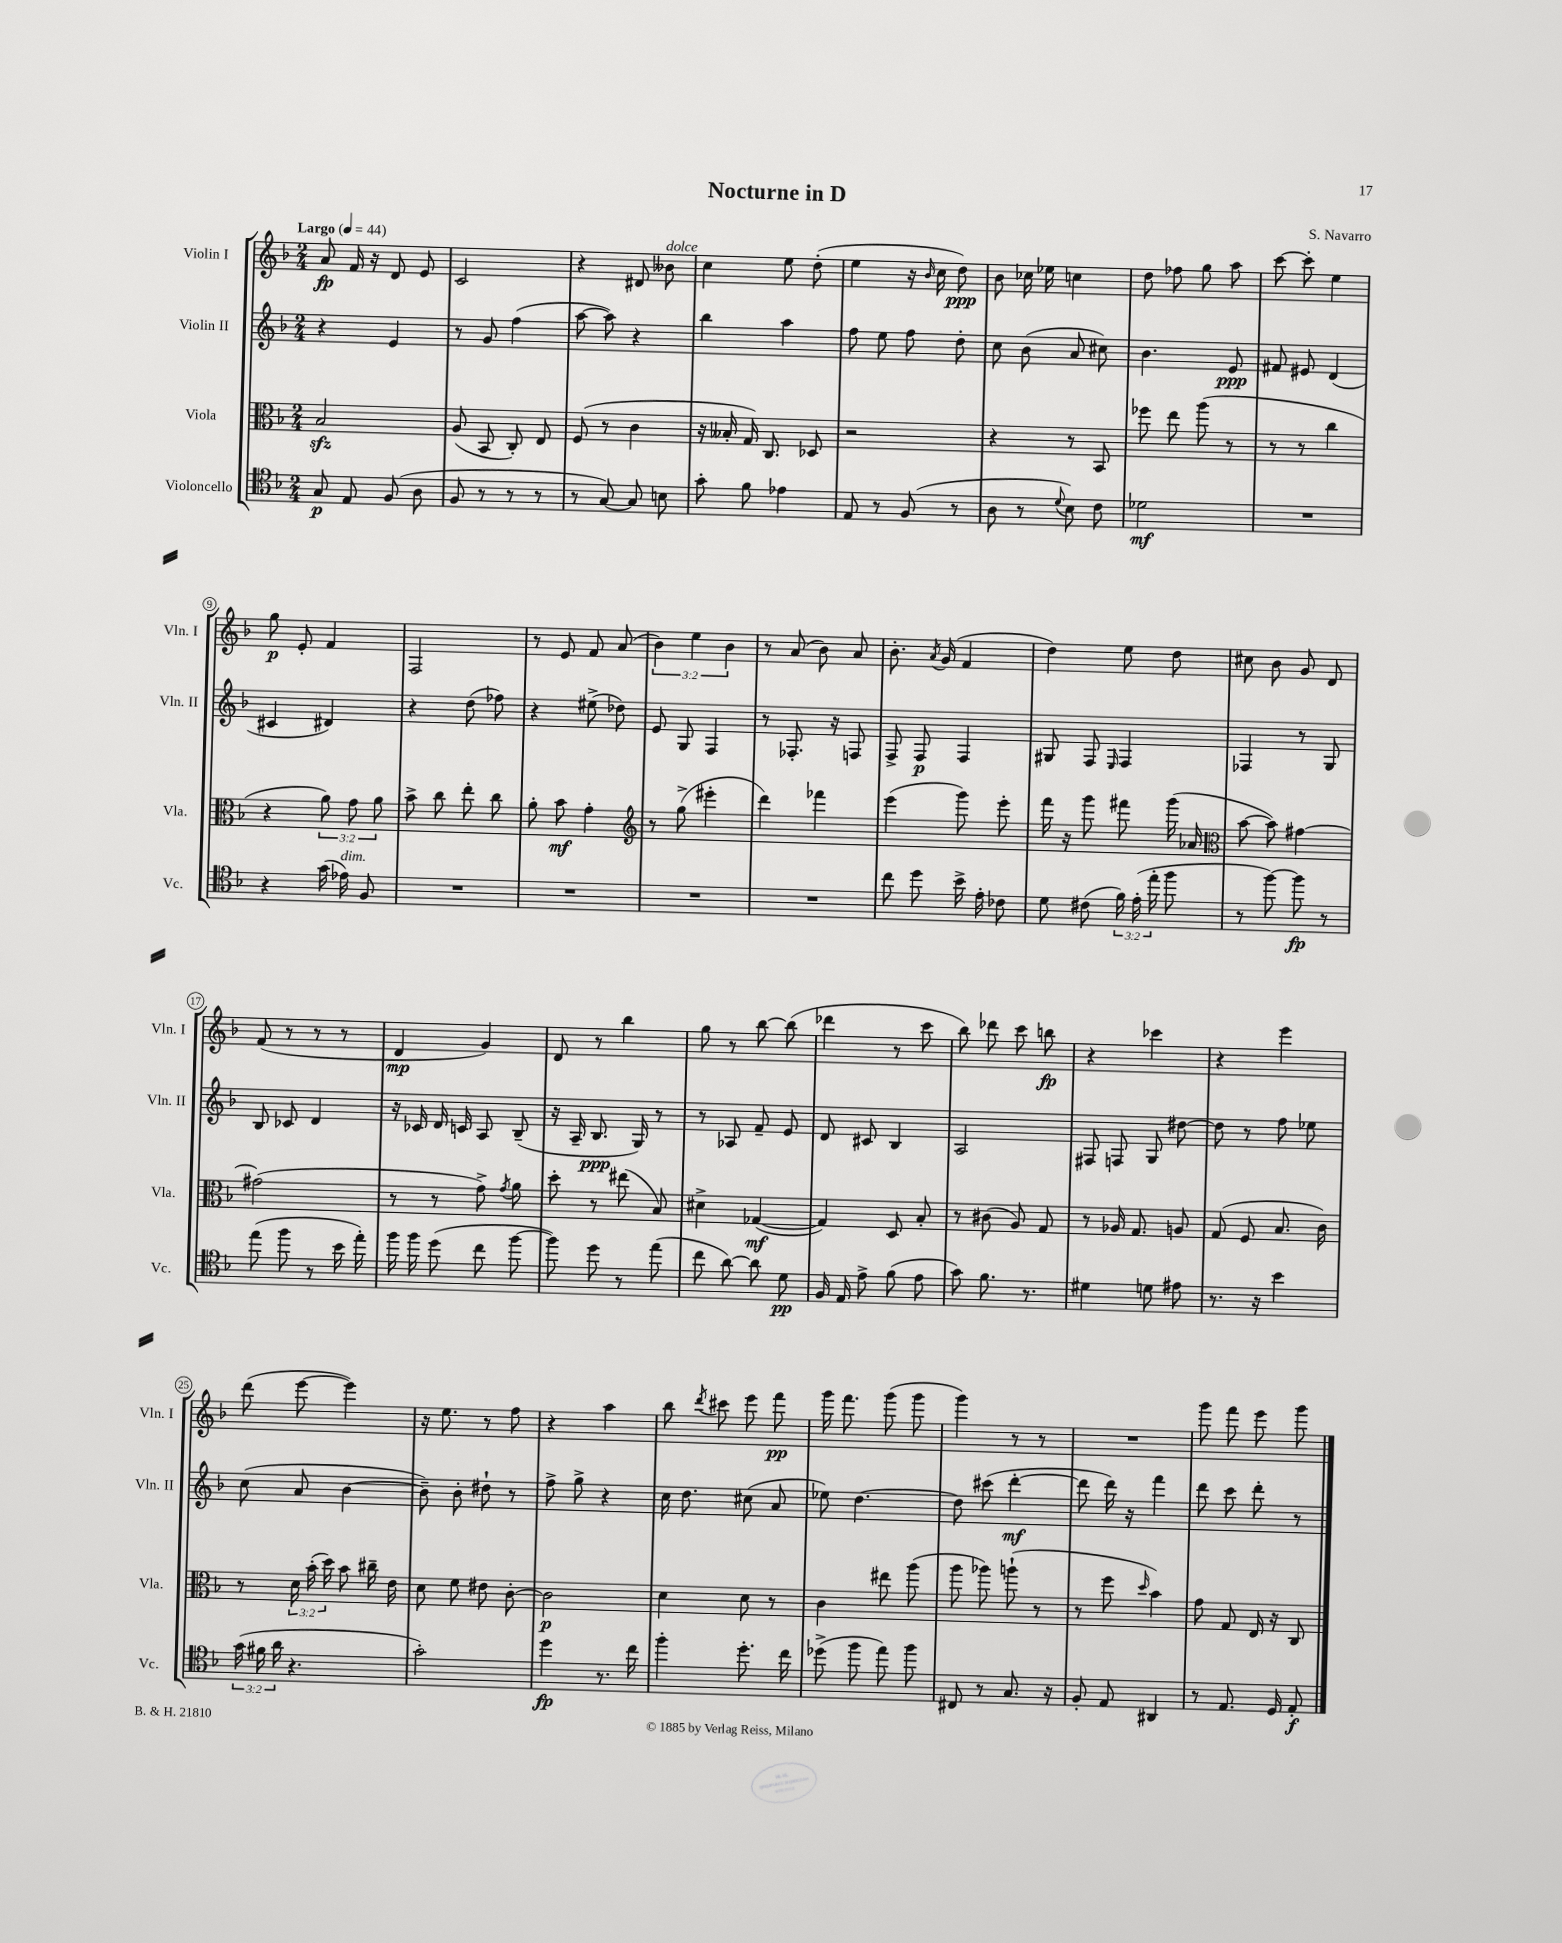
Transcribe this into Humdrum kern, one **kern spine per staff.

**kern	**dynam	**kern	**dynam	**kern	**dynam	**kern	**dynam
*part4	*part4	*part3	*part3	*part2	*part2	*part1	*part1
*staff4	*staff4	*staff3	*staff3	*staff2	*staff2	*staff1	*staff1
*I"Violoncello	*	*I"Viola	*	*I"Violin II	*	*I"Violin I	*
*I'Vc.	*	*I'Vla.	*	*I'Vln. II	*	*I'Vln. I	*
*clefC4	*	*clefC3	*	*clefG2	*	*clefG2	*
*k[b-]	*	*k[b-]	*	*k[b-]	*	*k[b-]	*
*M2/4	*	*M2/4	*	*M2/4	*	*M2/4	*
*MM44	*	*MM44	*	*MM44	*	*MM44	*
=1	=1	=1	=1	=1	=1	=1	=1
!	!	!	!	!	!	!LO:TX:a:B:t=Largo	!
8G/	p	2B-zz/	.	4r	.	8a/	fp
8E/	.	.	.	.	.	16f/	.
.	.	.	.	.	.	16r	.
(8F/	.	.	.	4e/	.	8d/	.
8A\	.	.	.	.	.	8e/	.
=2	=2	=2	=2	=2	=2	=2	=2
8F/	.	(8A/	.	8r	.	2c/	.
8r	.	8BB-/	.	8g/	.	.	.
8r	.	8C'/)	.	(4ff\	.	.	.
8r	.	8E/	.	.	.	.	.
=3	=3	=3	=3	=3	=3	=3	=3
8r	.	(8F/	.	[8aa\	.	4r	.
[8G/)	.	8r	.	8aa\])	.	.	.
8G/]	.	4c\	.	4r	.	8d#X/	.
!	!	!	!	!	!	!LO:TX:a:i:t=dolce	!
8Bn\	.	.	.	.	.	8b--X\	.
=4	=4	=4	=4	=4	=4	=4	=4
8g'\	.	16r	.	4bb-\	.	4cc\	.
.	.	16B--X'/	.	.	.	.	.
8f\	.	16G/)	.	.	.	.	.
.	.	8.C/	.	.	.	.	.
4e-X\	.	.	.	4aa\	.	8ee\	.
.	.	8D-X/	.	.	.	(8dd'\	.
=5	=5	=5	=5	=5	=5	=5	=5
8E/	.	2r	.	8ff\	.	4ee\	.
8r	.	.	.	8ee\	.	.	.
(8F/	.	.	.	8ff\	.	16r	.
.	.	.	.	.	.	16qqb-/	.
.	.	.	.	.	.	16cc\	.
8r	.	.	.	8dd'\	.	8dd\)	ppp
=6	=6	=6	=6	=6	=6	=6	=6
8A\	.	4r	.	8cc\	.	8b-\	.
8r	.	.	.	(8b-\	.	16cc-X\	.
.	.	.	.	.	.	16ee-X\	.
8qqd/	.	.	.	.	.	.	.
8B-\)	.	8r	.	8a/	.	4ccn\	.
8c\	.	8BB-/	.	8cc#X\)	.	.	.
=7	=7	=7	=7	=7	=7	=7	=7
2d-X\	mf	8ff-X\	.	4.b-\	.	8dd\	.
.	.	8ee\	.	.	.	8ff-X\	.
.	.	(8aa\	.	.	.	8gg\	.
.	.	8r	.	8e/	ppp	8aa\	.
=8	=8	=8	=8	=8	=8	=8	=8
2r	.	8r	.	8f#X/	.	[8ccc\	.
.	.	8r	.	8e#X/	.	8ccc'\]	.
.	.	4cc\	.	(4d/	.	4ee\	.
!!LO:LB:g=z
=9	=9	=9	=9	=9	=9	=9	=9
4r	.	4r	.	4c#X/	.	8gg\	p
.	.	.	.	.	.	8e'/	.
(16g\	.	12a\)	.	4d#X/)	.	4f/	.
!LO:TX:a:i:t=dim.	!	!	!	!	!	!	!
16e-X\)	.	.	.	.	.	.	.
.	.	12g\	.	.	.	.	.
8F/	.	.	.	.	.	.	.
.	.	12a\	.	.	.	.	.
=10	=10	=10	=10	=10	=10	=10	=10
2r	.	8b-^\	.	4r	.	2F/	.
.	.	8cc\	.	.	.	.	.
.	.	8ee'\	.	(8dd\	.	.	.
.	.	8cc\	.	8ff-X\)	.	.	.
=11	=11	=11	=11	=11	=11	=11	=11
2r	.	8a'\	.	4r	.	8r	.
.	.	8b-\	mf	.	.	8e/	.
.	.	4g'\	.	(8ee#X^\	.	8f/	.
.	.	.	.	8dd-X\)	.	(8a/	.
=12	=12	=12	=12	=12	=12	=12	=12
*	*	*clefG2	*	*	*	*	*
2r	.	8r	.	8e/	.	6b-\)	.
.	.	(8gg^\	.	8G/	.	.	.
.	.	.	.	.	.	6ee\	.
.	.	4eee#X'\	.	4F/	.	.	.
.	.	.	.	.	.	6b-\	.
=13	=13	=13	=13	=13	=13	=13	=13
2r	.	4ddd\)	.	8r	.	8r	.
.	.	.	.	8.F-X'/	.	(8a/	.
.	.	4fff-X\	.	.	.	8b-\)	.
.	.	.	.	16r	.	.	.
.	.	.	.	8Fn/	.	8a/	.
=14	=14	=14	=14	=14	=14	=14	=14
8cc\	.	(4eee\	.	8F^/	.	8.b-'\	.
8dd\	.	.	.	8F/	p	.	.
.	.	.	.	.	.	8qa/	.
.	.	.	.	.	.	(16g/	.
16b-^\	.	8ggg\)	.	4F/	.	4f/	.
16e'\	.	.	.	.	.	.	.
8c-X\	.	8eee'\	.	.	.	.	.
=15	=15	=15	=15	=15	=15	=15	=15
8d\	.	16fff\	.	8G#X/	.	4dd\)	.
.	.	16r	.	.	.	.	.
(8c#X\	.	8ggg\	.	8F/	.	.	.
.	.	.	.	16qqE/	.	.	.
24f\)	.	8fff#X\	.	4F/	.	8ee\	.
(24e'\	.	.	.	.	.	.	.
24ee'\	.	.	.	.	.	.	.
8ff\	.	(16ggg\	.	.	.	8dd\	.
.	.	16a-X/	.	.	.	.	.
=16	=16	=16	=16	=16	=16	=16	=16
*	*	*clefC3	*	*	*	*	*
8r	.	[8b-\	.	4F-X/	.	8cc#X\	.
[8ff\)	.	8b-\])	.	.	.	8b-\	.
8ff\]	fp	[4g#X\	.	8r	.	8g/	.
8r	.	.	.	8G/	.	8d/	.
!!LO:LB:g=z
=17	=17	=17	=17	=17	=17	=17	=17
(8ee\	.	(2g#X\]	.	8B-/	.	(8f/	.
8ff\	.	.	.	8c-X/	.	8r	.
8r	.	.	.	4d/	.	8r	.
16b-\	.	.	.	.	.	8r	.
16ee'\)	.	.	.	.	.	.	.
=18	=18	=18	=18	=18	=18	=18	=18
16ff\	.	8r	.	16r	.	4d/	mp
16ff\	.	.	.	16c-X/	.	.	.
(8dd\	.	8r	.	16d/	.	.	.
.	.	.	.	16cn/	.	.	.
8cc\	.	8g^\)	.	8A/	.	4g/)	.
.	.	8qg/	.	.	.	.	.
[8ff\	.	8a\	.	(8B-~/	.	.	.
=19	=19	=19	=19	=19	=19	=19	=19
8ff\])	.	8dd'\	.	16r	.	8d/	.
.	.	.	.	16A~/	.	.	.
8dd\	.	8r	.	8.B-/	ppp	8r	.
8r	.	(8ee#X\	.	.	.	4bb-\	.
.	.	.	.	16G/)	.	.	.
(8ee\	.	8B-/)	.	8r	.	.	.
=20	=20	=20	=20	=20	=20	=20	=20
8cc\	.	4d#X^\	.	8r	.	8gg\	.
[8a\)	.	.	.	8A-X/	.	8r	.
8a\]	.	([4G-X/	mf	8f~/	.	[8bb-\	.
8d\	pp	.	.	8e/	.	(8bb-\]	.
=21	=21	=21	=21	=21	=21	=21	=21
16F/	.	4G-/])	.	8d/	.	4ddd-X\	.
16E/	.	.	.	.	.	.	.
8e^\	.	.	.	8c#X/	.	.	.
(8f\	.	8D/	.	4B-/	.	8r	.
8e\	.	8B-'/	.	.	.	8ccc\	.
=22	=22	=22	=22	=22	=22	=22	=22
8g\)	.	8r	.	2A/	.	8bb-\)	.
8.f\	.	(8c#X\	.	.	.	8ddd-X\	.
.	.	8A/)	.	.	.	8ccc\	.
8.r	.	.	.	.	.	.	.
.	.	8G/	.	.	.	8bbn\	fp
=23	=23	=23	=23	=23	=23	=23	=23
4d#X\	.	8r	.	8F#X/	.	4r	.
.	.	16A-X/	.	8Fn/	.	.	.
.	.	8.G/	.	.	.	.	.
8dn\	.	.	.	8G/	.	4ccc-X\	.
8e#X\	.	8An/	.	[8dd#X\	.	.	.
=24	=24	=24	=24	=24	=24	=24	=24
8.r	.	(8G/	.	8dd#\]	.	4r	.
.	.	8F/	.	8r	.	.	.
16r	.	.	.	.	.	.	.
4b-\	.	8.B-/	.	8ff\	.	4eee\	.
.	.	.	.	8ee-X\	.	.	.
.	.	16c\)	.	.	.	.	.
!!LO:LB:g=z
=25	=25	=25	=25	=25	=25	=25	=25
(24g\	.	8r	.	(8cc\	.	(8ddd\	.
24f#X\	.	.	.	.	.	.	.
24a\	.	.	.	.	.	.	.
4.r	.	24d\	.	8a/	.	[8eee\	.
.	.	(24b-'\	.	.	.	.	.
.	.	24dd\)	.	.	.	.	.
.	.	8b-\	.	[4b-\	.	4eee\])	.
.	.	16cc#X~\	.	.	.	.	.
.	.	16e\	.	.	.	.	.
=26	=26	=26	=26	=26	=26	=26	=26
2g'\)	.	8d\	.	8b-~\])	.	16r	.
.	.	.	.	.	.	8.ee\	.
.	.	8f\	.	8b-'\	.	.	.
.	.	8e#X\	.	8dd#X`\	.	8r	.
.	.	[8c'\	.	8r	.	8ff\	.
=27	=27	=27	=27	=27	=27	=27	=27
4dd\	fp	2c\]	p	8ff^\	.	4r	.
.	.	.	.	8gg^\	.	.	.
8.r	.	.	.	4r	.	4aa\	.
16cc\	.	.	.	.	.	.	.
=28	=28	=28	=28	=28	=28	=28	=28
4ff'\	.	4d\	.	16cc\	.	8bb-\	.
.	.	.	.	8.dd\	.	.	.
.	.	.	.	.	.	8qddd/	.
.	.	.	.	.	.	8ccc#X\	.
8.dd'\	.	8d\	.	(8cc#X\	.	8eee\	.
.	.	8r	.	8a/	.	8fff\	pp
16cc\	.	.	.	.	.	.	.
=29	=29	=29	=29	=29	=29	=29	=29
(8dd-X^\	.	4c\	.	8ee-X\)	.	16ggg\	.
.	.	.	.	.	.	8.fff\	.
8ff\	.	.	.	[4.dd\	.	.	.
8ee\)	.	8ee#X\	.	.	.	(8ggg\	.
8ff\	.	(8aa\	.	.	.	8ggg\	.
=30	=30	=30	=30	=30	=30	=30	=30
8C#X/	.	8aa\	.	8dd\]	.	4ggg\)	.
8r	.	8aa-X\)	.	(8ccc#X\	.	.	.
8.G/	.	(8aan`\	.	[4ddd'\	mf	8r	.
.	.	8r	.	.	.	8r	.
16r	.	.	.	.	.	.	.
=31	=31	=31	=31	=31	=31	=31	=31
8F'/	.	8r	.	8ddd\]	.	2r	.
8E/	.	8ff\	.	16ddd\)	.	.	.
.	.	.	.	16r	.	.	.
.	.	16qqdd/	.	.	.	.	.
4AA#X/	.	4b-\)	.	4fff\	.	.	.
=32	=32	=32	=32	=32	=32	=32	=32
8r	.	8g\	.	8ddd\	.	8ggg\	.
8.E/	.	8G/	.	8ccc\	.	8fff\	.
.	.	16E/	.	8ddd'\	.	8eee\	.
16D/	.	16r	.	.	.	.	.
8E'/	f	8C/	.	8r	.	8ggg\	.
==	==	==	==	==	==	==	==
*-	*-	*-	*-	*-	*-	*-	*-
